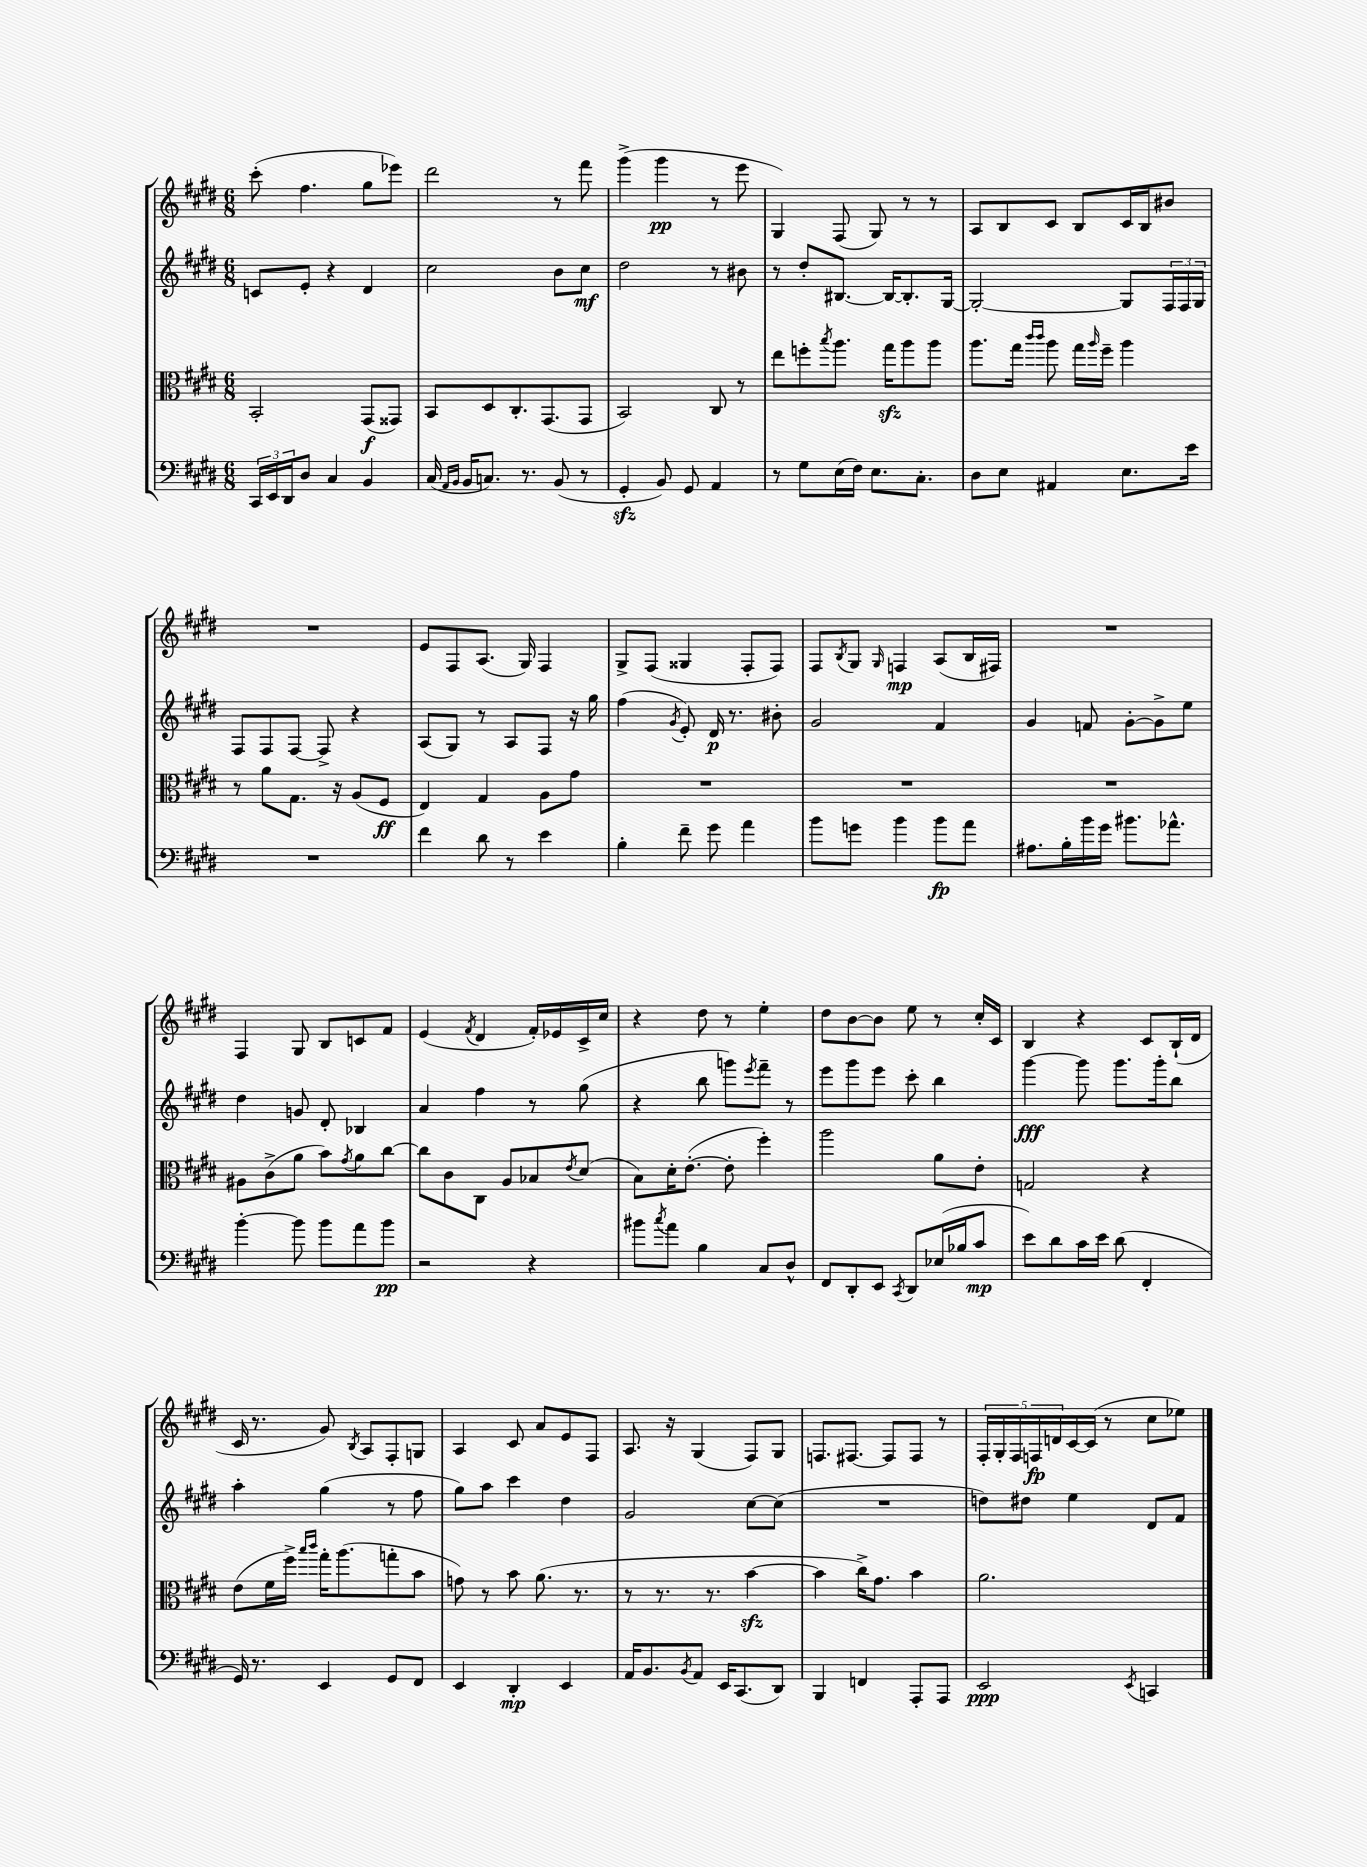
<<
\new StaffGroup <<
\new Staff = "s0" {
    \clef treble \key e \major \numericTimeSignature \time 6/8
    cis'''8-.( fis''4. gis''8 ees'''8) |
    dis'''2 r8 fis'''8 |
    gis'''4->( gis'''4\pp r8 e'''8 |
    gis4) fis8( gis8) r8 r8 |
    a8 b8 cis'8 b8 cis'16 b16 bis'8 |
    R2. |
    e'8 fis8 a8.( gis16) fis4 |
    gis8-> fis8( gisis4 fis8-. fis8) |
    fis8 \acciaccatura { b8 } gis8 \grace { gis16 } f4\mp a8( b16 fis16) |
    R2. |
    fis4 gis8 b8 c'8 fis'8 |
    e'4( \acciaccatura { fis'8 } dis'4 fis'16-.) ees'16 cis'16-> cis''16 |
    r4 dis''8 r8 e''4-. |
    dis''8 b'8~ b'8 e''8 r8 cis''16-. cis'16 |
    b4 r4 cis'8 b16-!( dis'16 |
    cis'16 r8. gis'8) \acciaccatura { b8 } a8 fis8-. g8 |
    a4 cis'8 a'8 e'8 fis8 |
    a8. r16 gis4( fis8) gis8 |
    f8. fis8.~ fis8 fis8 r8 |
    \tuplet 5/4 { fis16-. gis16-. fis16 f16\fp d'16 } cis'16~ cis'16( r8 cis''8 ees''8) \bar "|." |
}
\new Staff = "s1" {
    \clef treble \key e \major \numericTimeSignature \time 6/8
    c'8 e'8-. r4 dis'4 |
    cis''2 b'8 cis''8\mf |
    dis''2 r8 bis'8 |
    r8 dis''8-. bis8.~ bis16~ bis8.-. gis16~ |
    gis2~-. gis8 \tuplet 3/2 { fis16 fis16 gis16 } |
    fis8 fis8 fis8~ fis8-> r4 |
    a8( gis8) r8 a8 fis8 r16 gis''16 |
    fis''4( \acciaccatura { gis'8 } e'8-.) dis'16\p r8. bis'8-. |
    gis'2 fis'4 |
    gis'4 f'8 gis'8~-. gis'8-> e''8 |
    dis''4 g'8 dis'8-. bes4 |
    a'4 fis''4 r8 gis''8( |
    r4 b''8 g'''8) \acciaccatura { e'''8 } fis'''8-- r8 |
    e'''8 gis'''8 e'''8 cis'''8-. b''4 |
    gis'''4~\fff gis'''8 gis'''8. gis'''16-. b''8 |
    a''4-. gis''4( r8 fis''8 |
    gis''8) a''8 cis'''4 dis''4 |
    gis'2 cis''8~ cis''8( |
    R2. |
    d''8) dis''8 e''4 dis'8 fis'8 \bar "|." |
}
\new Staff = "s2" {
    \clef alto \key e \major \numericTimeSignature \time 6/8
    b,2-. gis,8\f( gisis,8) |
    b,8 dis8 cis8.-. gis,8.( gis,8 |
    b,2) cis8 r8 |
    e''8 f''8-. \acciaccatura { b''8 } a''8. gis''16\sfz a''8 a''8 |
    a''8. gis''16 \grace { cis'''16 cis'''16 } a''8 gis''16 \grace { a''16 } fis''16-- a''4 |
    r8 a'8 gis8. r16 a8( fis8\ff |
    e4) gis4 a8 gis'8 |
    R2. |
    R2. |
    R2. |
    ais8 cis'8->( a'8 b'8) \acciaccatura { gis'8 } a'8 cis''8~ |
    cis''8 cis'8 cis8 a8 bes8 \acciaccatura { e'8 } dis'8( |
    b8) dis'16-. e'8.~-.( e'8-. fis''4-.) |
    a''2 a'8 e'8-. |
    g2 r4 |
    e'8( fis'16 fis''16->) \grace { b''16 cis'''16 } gis''16-. a''8.( g''8-. b'8 |
    g'8) r8 b'8 a'8.( r8. |
    r8 r8. r8. b'4~\sfz |
    b'4 cis''16->) gis'8. b'4 |
    a'2. \bar "|." |
}
\new Staff = "s3" {
    \clef bass \key e \major \numericTimeSignature \time 6/8
    \tuplet 3/2 { cis,16 e,16 dis,16 } dis8 cis4 b,4 |
    cis16( \grace { a,16 b,16 } b,16 c8.) r8. b,8( r8 |
    gis,4-.\sfz b,8) gis,8 a,4 |
    r8 gis8 e16( fis16) e8. cis8.-. |
    dis8 e8 ais,4 e8. e'16 |
    R2. |
    fis'4 dis'8 r8 e'4 |
    b4-. fis'8-- gis'8 a'4 |
    b'8 g'8 b'4 b'8\fp a'8 |
    ais8. b16-. b'16 gis'16 bis'8. aes'8.-^ |
    b'4~-. b'8 b'8 a'8 b'8\pp |
    r2 r4 |
    bis'8 \acciaccatura { cis''8 } a'8 b4 cis8 dis8-^ |
    fis,8 dis,8-. e,8 \acciaccatura { cis,8 } dis,8 ees16( bes16 cis'8\mp |
    e'8) dis'8 cis'16 e'16 dis'8( fis,4-. |
    gis,16) r8. e,4 gis,8 fis,8 |
    e,4 dis,4-.\mp e,4 |
    a,16 b,8. \acciaccatura { b,8 } a,8 e,16 cis,8.( dis,8) |
    b,,4 f,4 a,,8-. a,,8 |
    e,2\ppp \acciaccatura { e,8 } c,4 \bar "|." |
}
>>
>>
\layout { \context { \Score \remove "Bar_number_engraver" } }
